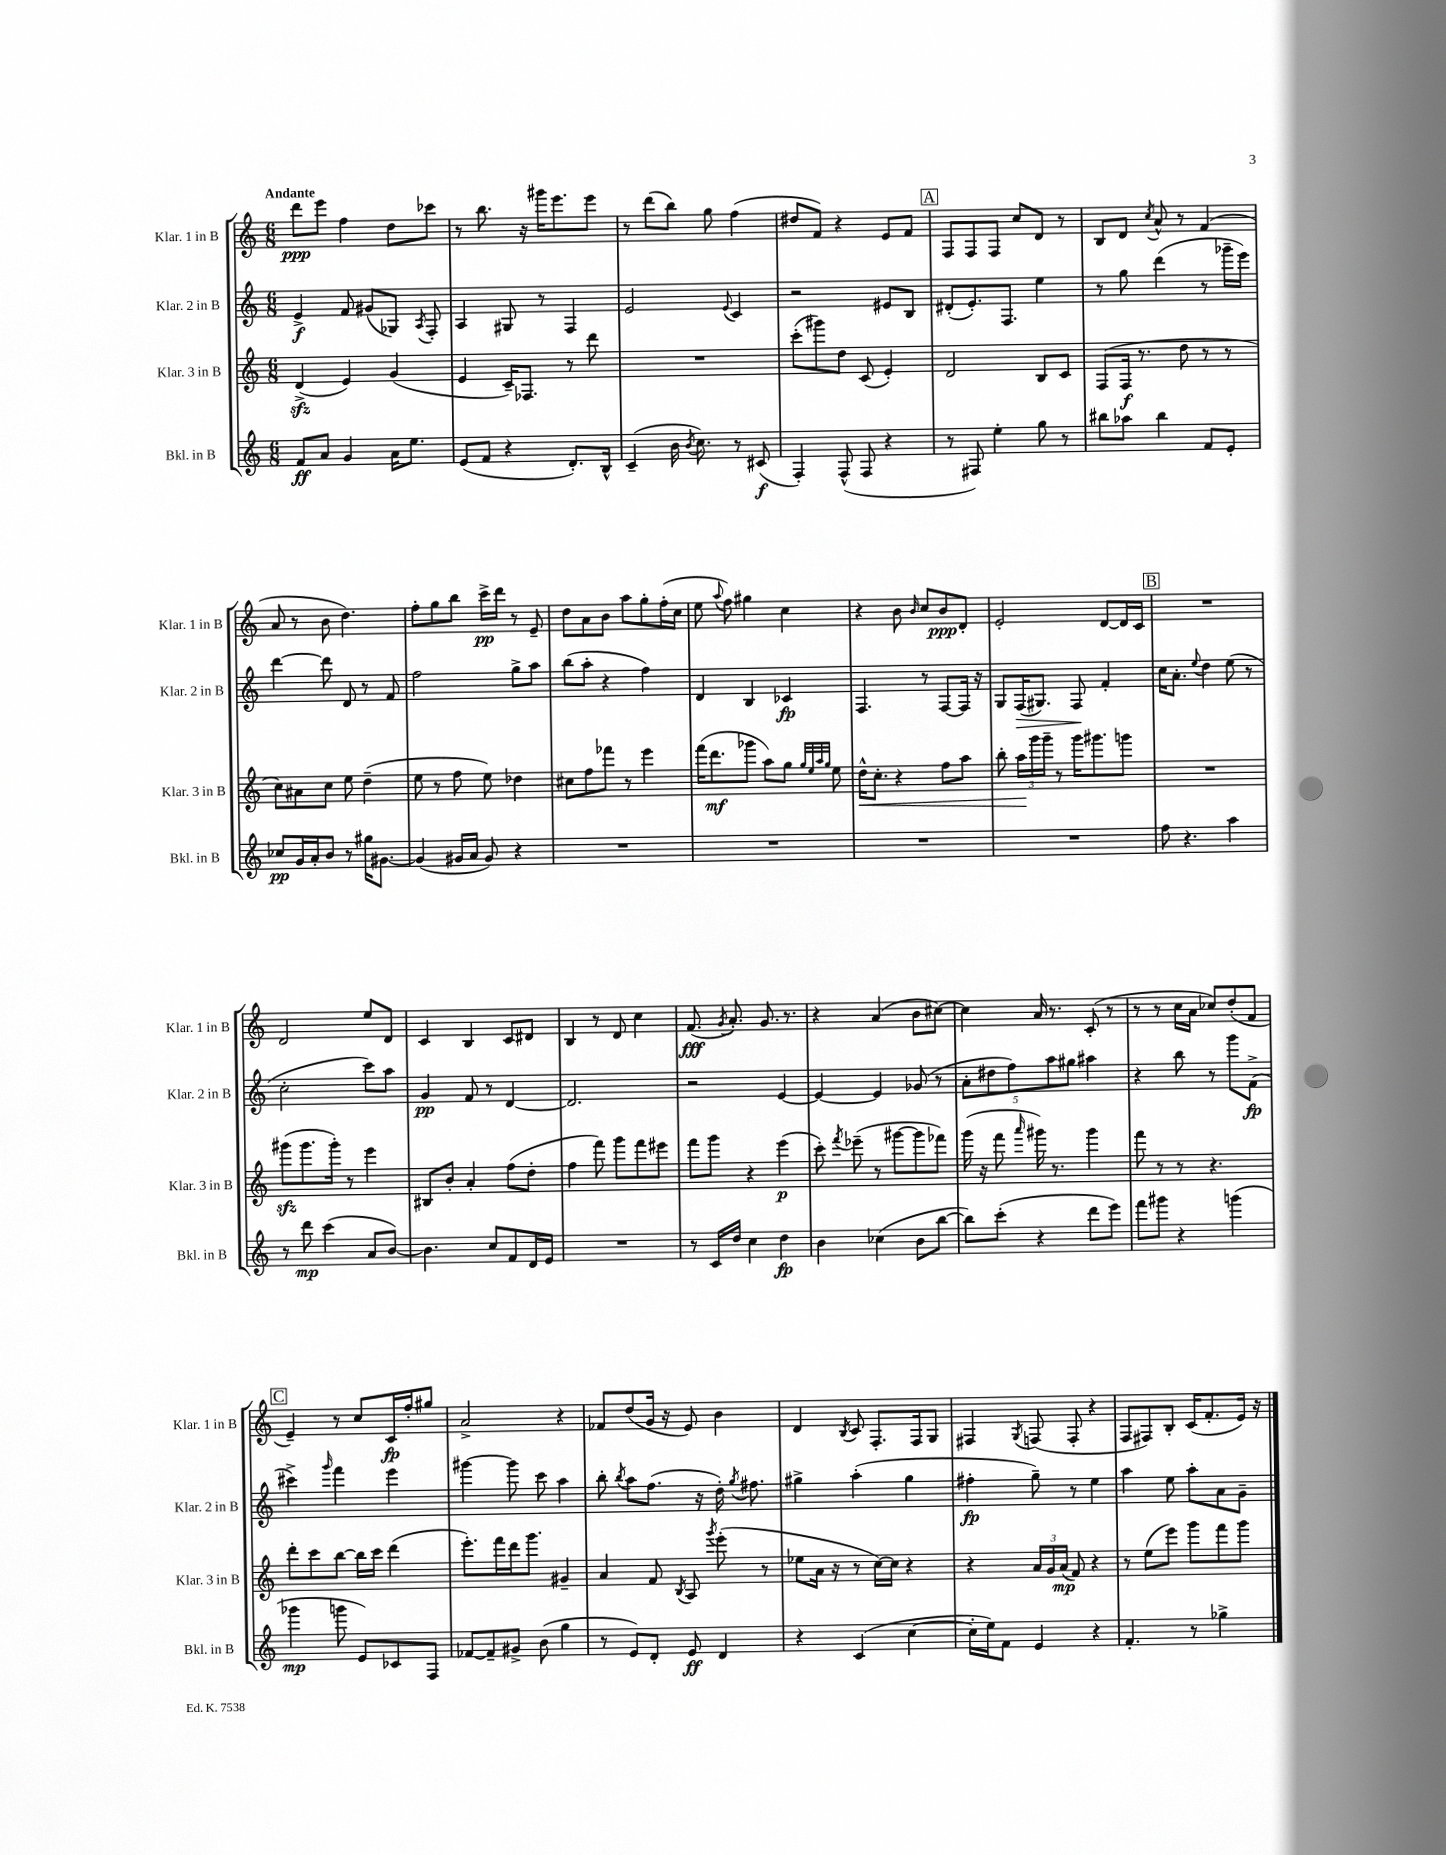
<<
\new StaffGroup <<
\new Staff = "s0" \with { instrumentName = "Klar. 1 in B" shortInstrumentName = "Klar. 1 in B" } {
    \clef treble \key c \major \numericTimeSignature \time 6/8 \tempo "Andante"
    \autoBeamOff d'''8[\ppp e'''8] f''4 d''8[ ces'''8] |
    r8 b''8. r16 gis'''16[ e'''8. e'''8] |
    r8 d'''8[( b''8]) g''8 f''4( |
    dis''8[ f'8]) r4 e'8[ f'8] |
    \mark \markup { \box "A" } f8[ f8 f8] c''8[ d'8] r8 |
    b8[ d'8] \acciaccatura { c''8 } a'8-^ r8 f'4( |
    a'8 r8 b'8 d''4.) |
    f''8[-. g''8 b''8] c'''16[->\pp d'''16] r8 e'8-- |
    d''8[ a'8 b'8] a''8[ g''8-. f''16-.( c''16] |
    e''8 \appoggiatura { a''8 } f''8) gis''4 c''4 |
    r4 b'8 \grace { b'16 } c''8[ b'8\ppp d'8]-. |
    e'2-. d'8[~ d'16 c'16] |
    \mark \markup { \box "B" } R2. |
    d'2 e''8[ d'8] |
    c'4 b4 c'8[ dis'8] |
    b4 r8 d'8 c''4 |
    f'8.\fff( \acciaccatura { g'8 } a'8.-.) g'8. r8. |
    r4 a'4( b'8[ cis''8]~) |
    cis''4 a'16 r8. c'8-.( r8 |
    r8 r8 c''16[ a'16] ces''8[) d''8-.( f'8] |
    \mark \markup { \box "C" } e'4--) r8 c''8[ c'16\fp f''16-. gis''8] |
    a'2-> r4 |
    fes'8[ d''8( g'16] r16 e'8) b'4 |
    d'4 \acciaccatura { b8 } c'8 f8.[-. f16 g8] |
    fis4 \acciaccatura { g8 } f8( f8-. r4 |
    f8[ fis8) b8]-. c'16[( f'8.-. e'16]) r16 \bar "|." |
}
\new Staff = "s1" \with { instrumentName = "Klar. 2 in B" shortInstrumentName = "Klar. 2 in B" } {
    \clef treble \key c \major \numericTimeSignature \time 6/8
    \autoBeamOff e'4->\f f'8 gis'8[( ges8]) \acciaccatura { a8 } f8-. |
    a4 gis8 r8 f4 |
    e'2 \appoggiatura { e'8 } c'4 |
    r2 eis'8[ b8] |
    \mark \markup { \box "A" } dis'8[-.( e'8.-.) f8.] e''4 |
    r8 g''8 d'''4( r8 ges'''16[-- e'''16]) |
    d'''4~ d'''8 d'8 r8 f'8 |
    f''2 g''8[-> a''8] |
    b''8[( a''8]-. r4 f''4) |
    d'4 b4 ces'4\fp |
    f4. r8 f8[~ f16] r16 |
    g8[ f16\>( gis8.]) f8\! f'4-. |
    \mark \markup { \box "B" } c''16[ a'8.]-. \appoggiatura { e''8 } d''4 e''8( r8 |
    c''2-. c'''8[) a''8] |
    g'4\pp f'8 r8 d'4~ |
    d'2. |
    r2 e'4~ |
    e'4~ e'4 ges'8( r8 |
    \tuplet 5/4 { a'8[-. dis''8 f''8) a''8 gis''8] } ais''4 |
    r4 b''8 r8 g'''8[ f'8]->\fp( |
    \mark \markup { \box "C" } cis'''4->) \grace { g'''16 } f'''4 e'''4 |
    gis'''4~ gis'''8 c'''8 a''4 |
    b''8-. \acciaccatura { b''8 } a''8[ f''8.]( r16 d''16-.) \acciaccatura { g''8 } fis''8. |
    gis''4-> a''4-.( gis''4 |
    fis''4-.\fp g''8--) r8 e''4 |
    a''4 e''8 a''8[-. a'8 g'8]-- \bar "|." |
}
\new Staff = "s2" \with { instrumentName = "Klar. 3 in B" shortInstrumentName = "Klar. 3 in B" } {
    \clef treble \key c \major \numericTimeSignature \time 6/8
    \autoBeamOff d'4->\sfz( e'4) g'4( |
    e'4 c'16[--) fes8.] r8 d'''8 |
    R2. |
    c'''8[-.( gis'''8) d''8] c'8( e'4-.) |
    \mark \markup { \box "A" } d'2 b8[ c'8] |
    f8[( f16]\f r8. d''8 r8 r8 |
    c''8[) ais'8 c''8] e''8 d''4--( |
    e''8 r8 f''8 e''8) des''4 |
    cis''8[ f''8 fes'''8] r8 e'''4 |
    f'''16[( d'''8.\mf ges'''8] a''8[) g''8] \grace { g''32[ e''32 a''32 g''32] } e''8 |
    d''16[-^\< c''8.]-. r4 f''8[ a''8] |
    b''8-. \tuplet 3/2 { a''16[\! g'''16 g'''16]-- } r8 g'''16[ gis'''8. g'''8] |
    \mark \markup { \box "B" } R2. |
    gis'''8[\sfz( gis'''8. gis'''16]-.) r8 e'''4 |
    bis8[ b'8]-. a'4-. f''8[( d''8]-. |
    f''4 f'''8) g'''8[ f'''8 eis'''8] |
    f'''8[ g'''8] r4 e'''4\p( |
    c'''8-.) \acciaccatura { f'''8 } ees'''8--( r8 gis'''8[~ gis'''8 fes'''8]) |
    g'''16( r16 f'''8 \grace { a'''16 } gis'''16) r8. gis'''4 |
    f'''8 r8 r8 r4. |
    \mark \markup { \box "C" } d'''8[-. c'''8 b''8]~ b''16[ c'''16] d'''4( |
    e'''8.[-.) f'''16 d'''16 g'''8.] gis'4-- |
    a'4 f'8 \acciaccatura { b8 } a8 \acciaccatura { g'''8 } e'''8-.( r8 |
    ees''8[ a'16] r16 r8 c''16[~) c''16] r4 |
    r4 \tuplet 3/2 { a'16[ g'16 a'16]\mp( } f'8) r4 |
    r8 e''8[( e'''8]) g'''8[ f'''8 g'''8] \bar "|." |
}
\new Staff = "s3" \with { instrumentName = "Bkl. in B" shortInstrumentName = "Bkl. in B" } {
    \clef treble \key c \major \numericTimeSignature \time 6/8
    \autoBeamOff f'8[\ff a'8] g'4 a'16[ e''8.] |
    e'8[( f'8] r4 d'8.[-.) b16]-^ |
    c'4--( b'16 \acciaccatura { b'8 } c''8.) r8 cis'8\f( |
    f4-.) f8-^( f8 r4 |
    \mark \markup { \box "A" } r8 fis8) e''4-. g''8 r8 |
    bis''8[ aes''8] bis''4 f'8[ e'8]-. |
    ces''8[\pp g'16 a'16-. b'8] r8 gis''16[ gis'8.]~ |
    gis'4( gis'16[ a'16] gis'8) r4 |
    R2. |
    R2. |
    R2. |
    R2. |
    \mark \markup { \box "B" } f''8 r4. a''4 |
    r8 d'''8\mp c'''4( a'8[ b'8]~) |
    b'4. c''8[ f'8 d'16 e'16] |
    R2. |
    r8 c'16[ d''16] c''4 d''4\fp |
    b'4 ces''4( b'8[ b''8]~ |
    b''8[) c'''8]-.( r4 d'''8[ e'''8]) |
    f'''8[ gis'''8] r4 g'''4( |
    \mark \markup { \box "C" } ges'''4\mp g'''8 e'8[) ces'8 f8] |
    fes'8[~ fes'8-- gis'8]-> b'8( g''4 |
    r8 e'8[) d'8]-. e'8\ff d'4 |
    r4 c'4( c''4~ |
    c''16[-. e''16) f'8] e'4 r4 |
    f'4.-. r8 ges''4-> \bar "|." |
}
>>
>>
\layout { \context { \Score \remove "Bar_number_engraver" } }
